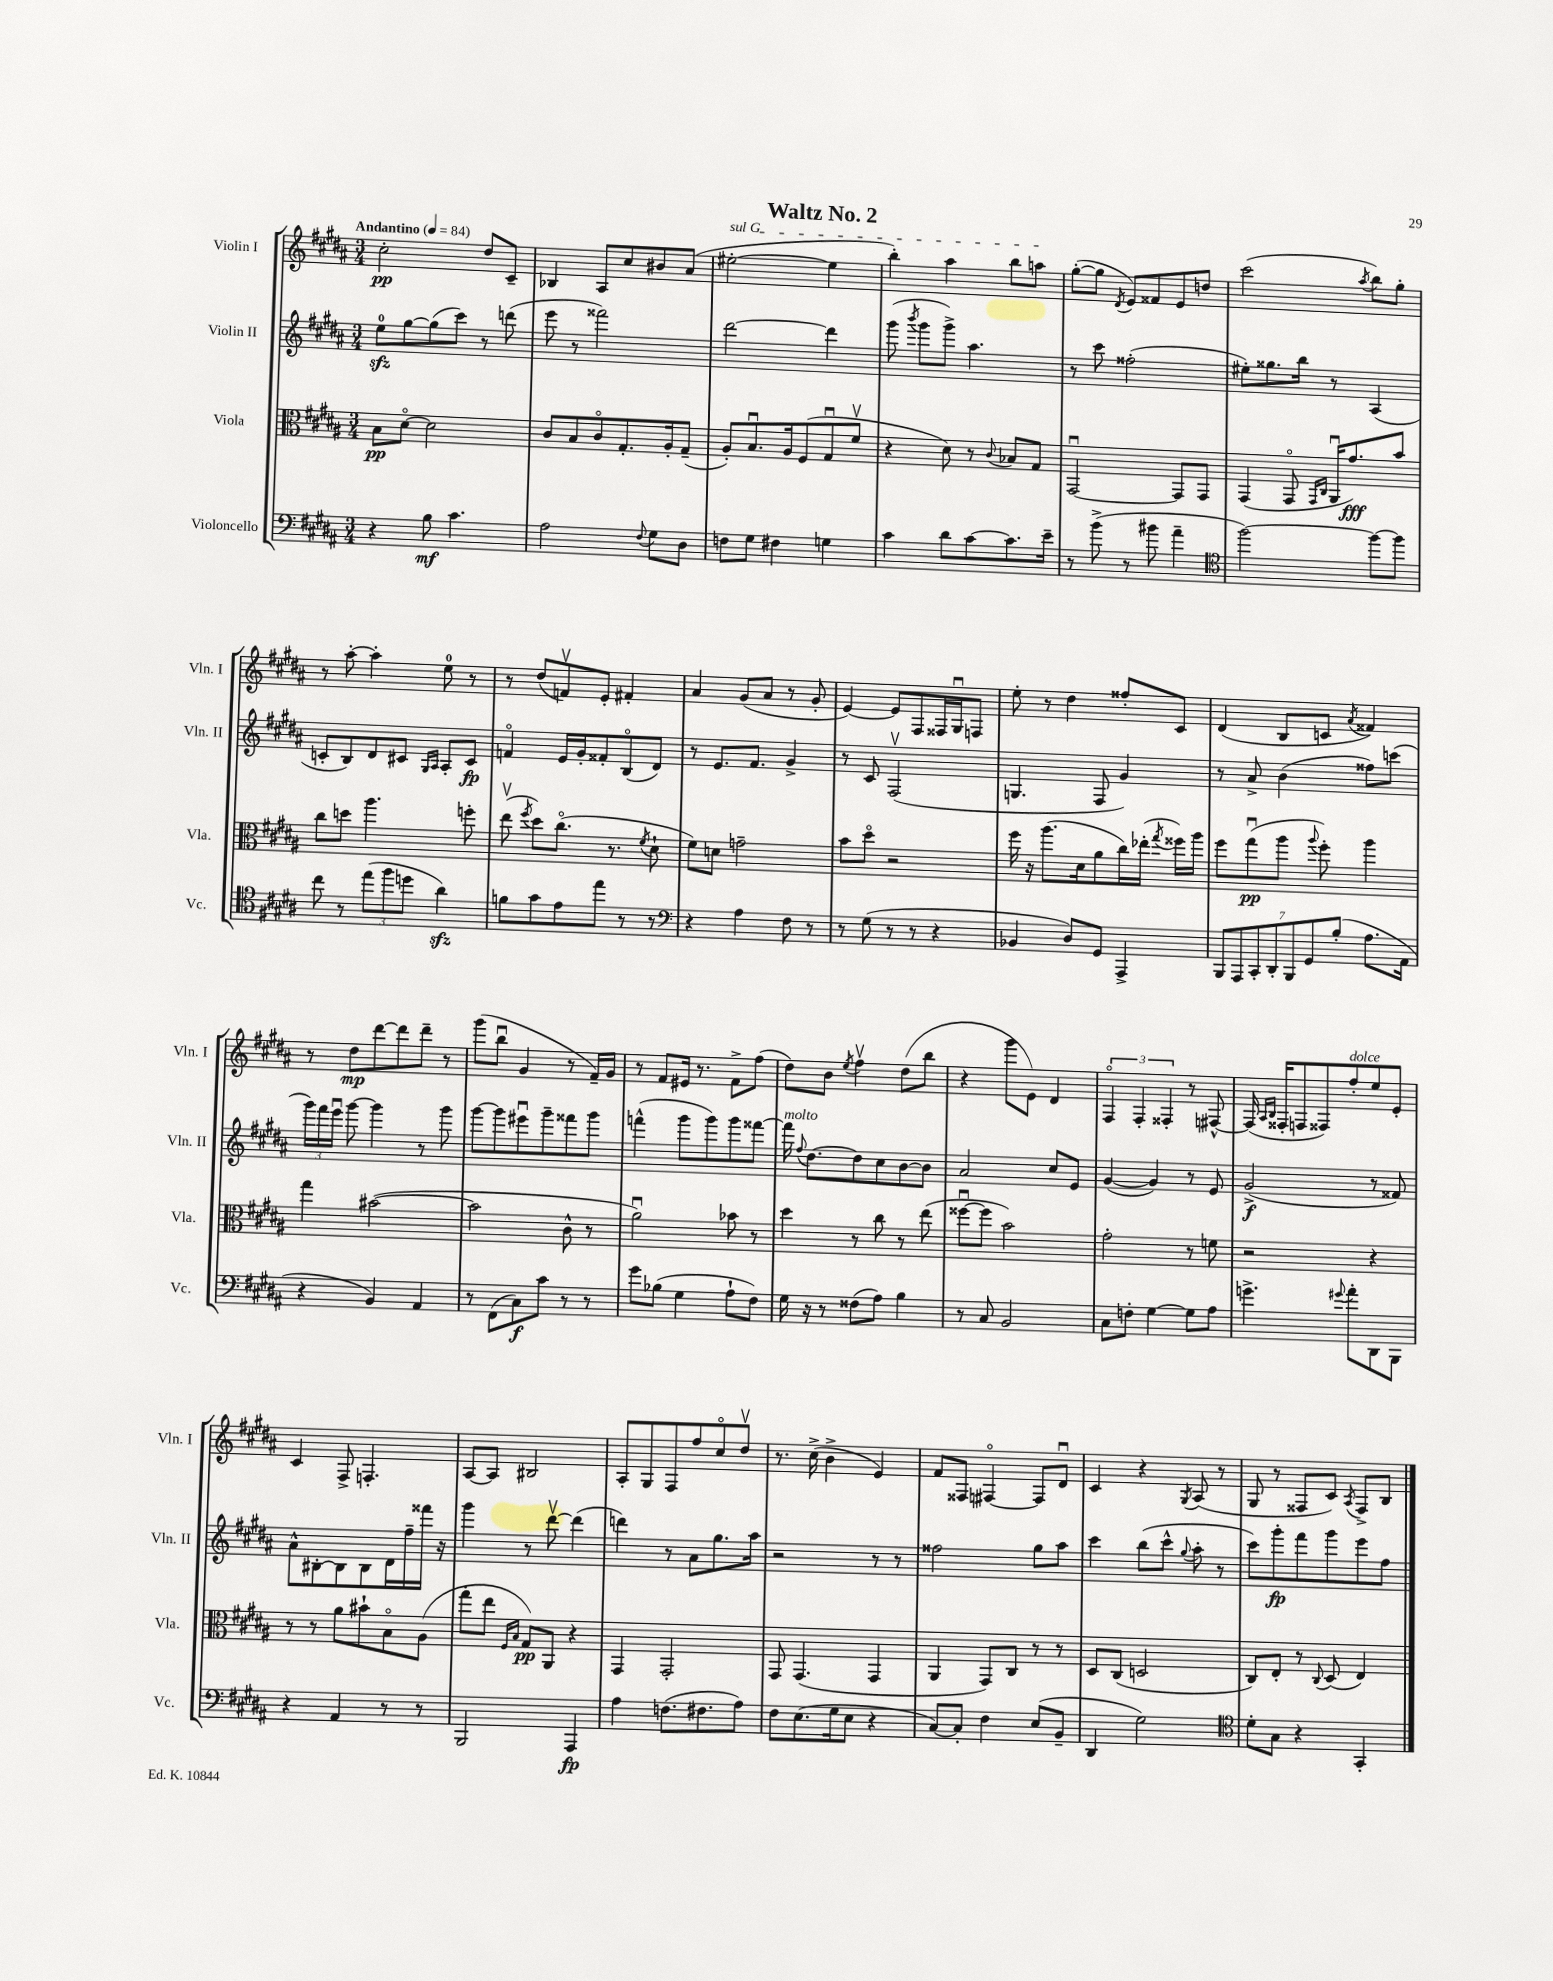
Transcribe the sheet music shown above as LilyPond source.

\header { title = "Waltz No. 2" }
<<
\new StaffGroup <<
\new Staff = "s0" \with { instrumentName = "Violin I" shortInstrumentName = "Vln. I" } {
    \clef treble \key b \major \numericTimeSignature \time 3/4 \tempo "Andantino" 4 = 84
    \autoBeamOff cis''2-.\pp dis''8[ cis'8]-- |
    bes4 ais8[ cis''8 bis'8 ais'8]( |
    \once \override TextSpanner.bound-details.left.text = \markup { \italic "sul G" } eis''2~-.\startTextSpan eis''4 |
    b''4-.) ais''4 b''8[ a''8]\stopTextSpan |
    gis''8[~-.( gis''8] \acciaccatura { dis'8 } e'8[) fisis'8 e'8 d''8] |
    cis'''2( \acciaccatura { ais''8 } b''8[) gis''8]-. |
    r8 ais''8~-. ais''4-. e''8-0 r8 |
    r8 dis''8[( f'8\upbow) e'8]-. fis'4-. |
    ais'4 gis'8[( ais'8] r8 gis'8-. |
    e'4~) e'8[ fis8 fisis16 gis16\downbow f8] |
    e''8-. r8 dis''4 fisis''8[-. cis'8] |
    dis'4( b8[ c'8] \acciaccatura { ais'8 } fisis'4) |
    r8 dis''8[\mp dis'''8~ dis'''8 dis'''8]-- r8 |
    gis'''8[( b''8]\downbow gis'4 r8 fis'16[--) gis'16] |
    r8 fis'8[ eis'16] r8. fis'8[-> fis''8]( |
    dis''8[) b'8] \acciaccatura { e''8 } fis''4\upbow dis''8[( b''8] |
    r4 gis'''8[ e'8]) dis'4 |
    \tuplet 3/2 { fis4\flageolet fis4-. fisis4-. } r8 fis8~-^ |
    fis16( \grace { ais16[ b16] } fisis16[-. f8 fisis8) fis''8-.^\markup { \italic "dolce" } e''8 e'8]-. |
    cis'4 fis8-> f4.-. |
    ais8[~ ais8] bis2 |
    ais8[-. gis8 fis8 fis''8 cis''8\flageolet dis''8]\upbow |
    r8. cis''16->( b'4-> e'4) |
    fis'8[ fisis8] fis4~\flageolet fis8[ dis'8]\downbow |
    cis'4 r4 \acciaccatura { gis8 } ais8( r8 |
    gis8 r8 fisis8[ cis'8]) \acciaccatura { ais8 } fisis8[-> b8] \bar "|." |
}
\new Staff = "s1" \with { instrumentName = "Violin II" shortInstrumentName = "Vln. II" } {
    \clef treble \key b \major \numericTimeSignature \time 3/4
    \autoBeamOff e''8[-0\sfz gis''8~ gis''8( cis'''8]) r8 d'''8( |
    e'''8 r8 fisis'''2) |
    dis'''2~ dis'''4 |
    gis'''8( \acciaccatura { b'''8 } gis'''8[ gis'''8]->) ais''4. |
    r8 cis'''8 fisis''2-.( |
    eis''8[-.) gisis''8. b''16] r8 ais4( |
    c'8[-. b8) dis'8 cis'8] \grace { gis16[ ais16] } ais8[-. cis'8]\fp |
    f'4\flageolet e'16[ gis'16-. fisis'8-. b8\flageolet( dis'8]) |
    r8 e'8.[ fis'8.] gis'4-> |
    r8 cis'8 fis2\upbow( |
    g4. fis8 gis'4) |
    r8 ais'8-> b'4( fisis''8[) c'''8]( |
    \tuplet 3/2 { gis'''16[) fis'''16 e'''16]\downbow } gis'''8~ gis'''4 r8 gis'''8 |
    gis'''8[~ gis'''8 eis'''8\downbow gis'''8-- fisis'''8 gis'''8] |
    f'''4-^( gis'''8[ gis'''8) gis'''8 fisis'''8]~ |
    fisis'''16^\markup { \italic "molto" } \appoggiatura { fis''8 } dis''8.[~ dis''8 cis''8 b'8~ b'8] |
    ais'2 cis''8[ e'8] |
    gis'4~( gis'4) r8 e'8 |
    gis'2->\f( r8 fisis'8) |
    ais'8[-^ bis8~-. bis8 bis8 dis'16 fis''16-- fisis'''16] r16 |
    gis'''4 r8 dis'''8~\upbow dis'''4( |
    d'''4) r8 ais'8[ gis''8. ais''16] |
    r2 r8 r8 |
    fisis''2 gis''8[ ais''8] |
    cis'''4 b''8[( cis'''8]-^ \appoggiatura { gis''8 } ais''8-. r8 |
    cis'''8[) gis'''8-.\fp fis'''8 gis'''8 e'''8 fis''8] \bar "|." |
}
\new Staff = "s2" \with { instrumentName = "Viola" shortInstrumentName = "Vla." } {
    \clef alto \key b \major \numericTimeSignature \time 3/4
    \autoBeamOff b8[\pp dis'8]~\flageolet dis'2 |
    cis'8[ b8 cis'8\flageolet gis8.-. ais16-. gis8]--( |
    ais8[-.) b8.\downbow ais16 fis8( gis8\downbow fis'8]\upbow |
    r4 dis'8) r8 \appoggiatura { cis'8 } bes8[ gis8] |
    gis,2~\downbow gis,8[ gis,8] |
    gis,4( gis,8\flageolet \grace { gis,16[ cis16] } ais,16[\downbow gis'8.\fff) b'8] |
    cis''8[ d''8] ais''4. f''8-. |
    e''8\upbow( \acciaccatura { fis''8 } dis''8[) cis''8.]\flageolet( r8. \acciaccatura { fis'8 } dis'8-! |
    fis'8[) d'8] g'2-- |
    b'8[ dis''8]\flageolet r2 |
    fis''16 r16 ais''8.[( dis'16 ais'8 cis''16) ees''16]-.( \acciaccatura { gis''8 } fisis''16[) ais''16] |
    fis''8[ gis''8\downbow\pp( ais''8] \appoggiatura { ais''8 } fis''8-.) ais''4 |
    gis''4 bis'2~( |
    bis'2 cis'8-^ r8 |
    ais'2\downbow) bes'8 r8 |
    dis''4 r8 cis''8 r8 e''8( |
    fisis''8[~\downbow fisis''8] b'2) |
    gis'2-. r8 f'8 |
    r2 r4 |
    r8 r8 ais'8[ bis'8-! b8\flageolet ais8]( |
    gis''8[-. e''8] \grace { fis16[ b16] } gis8[\pp) ais,8] r4 |
    gis,4 gis,2-. |
    gis,8 gis,4.( gis,4 |
    ais,4 gis,8[) cis8] r8 r8 |
    dis8[ cis8]( d2 |
    cis8[) e8]-. r8 \appoggiatura { cis8 } dis8( e4) \bar "|." |
}
\new Staff = "s3" \with { instrumentName = "Violoncello" shortInstrumentName = "Vc." } {
    \clef bass \key b \major \numericTimeSignature \time 3/4
    \autoBeamOff r4 b8\mf cis'4. |
    ais2 \appoggiatura { fis8 } gis8[ dis8] |
    f8[ gis8] fis4 g4 |
    cis'4 dis'8[ cis'8~ cis'8. e'16]-- |
    r8 b'8->( r8 bis'8 ais'4-- |
    \clef tenor fis''2~) fis''8[~ fis''8] |
    cis''8 r8 \tuplet 3/2 { e''8[( fis''8 d''8] } ais'4\sfz) |
    f'8[ gis'8 e'8 e''8] r8 r8 |
    \clef bass r4 ais4 fis8 r8 |
    r8 gis8( r8 r8 r4 |
    bes,4 dis8[) gis,8] ais,,4-> |
    \tuplet 7/4 { b,,8[ ais,,8 cis,8-. dis,8-. b,,8 gis,8 b8]-.( } ais8.[ ais,16] |
    r4 b,4) ais,4 |
    r8 fis,8[( cis8\f) cis'8] r8 r8 |
    gis'8[ bes8]( gis4 ais8[-! fis8]) |
    gis16 r16 r8 fisis8[( ais8]) b4 |
    r8 cis8 b,2 |
    cis8[ f8]-. gis4~ gis8[ ais8] |
    g'4.-> \appoggiatura { gis'8 } ais'8[-. dis,8 b,,8] |
    r4 ais,4 r8 r8 |
    b,,2 ais,,4\fp |
    ais4 f8.[( fis8. ais8]) |
    fis8[ e8.( gis16 e8] r4 |
    cis8[~) cis8]-. fis4 e8[( b,8]-- |
    dis,4 gis2) |
    \clef tenor dis'8[-. gis8] r4 gis,4-. \bar "|." |
}
>>
>>
\layout { \context { \Score \remove "Bar_number_engraver" } }
